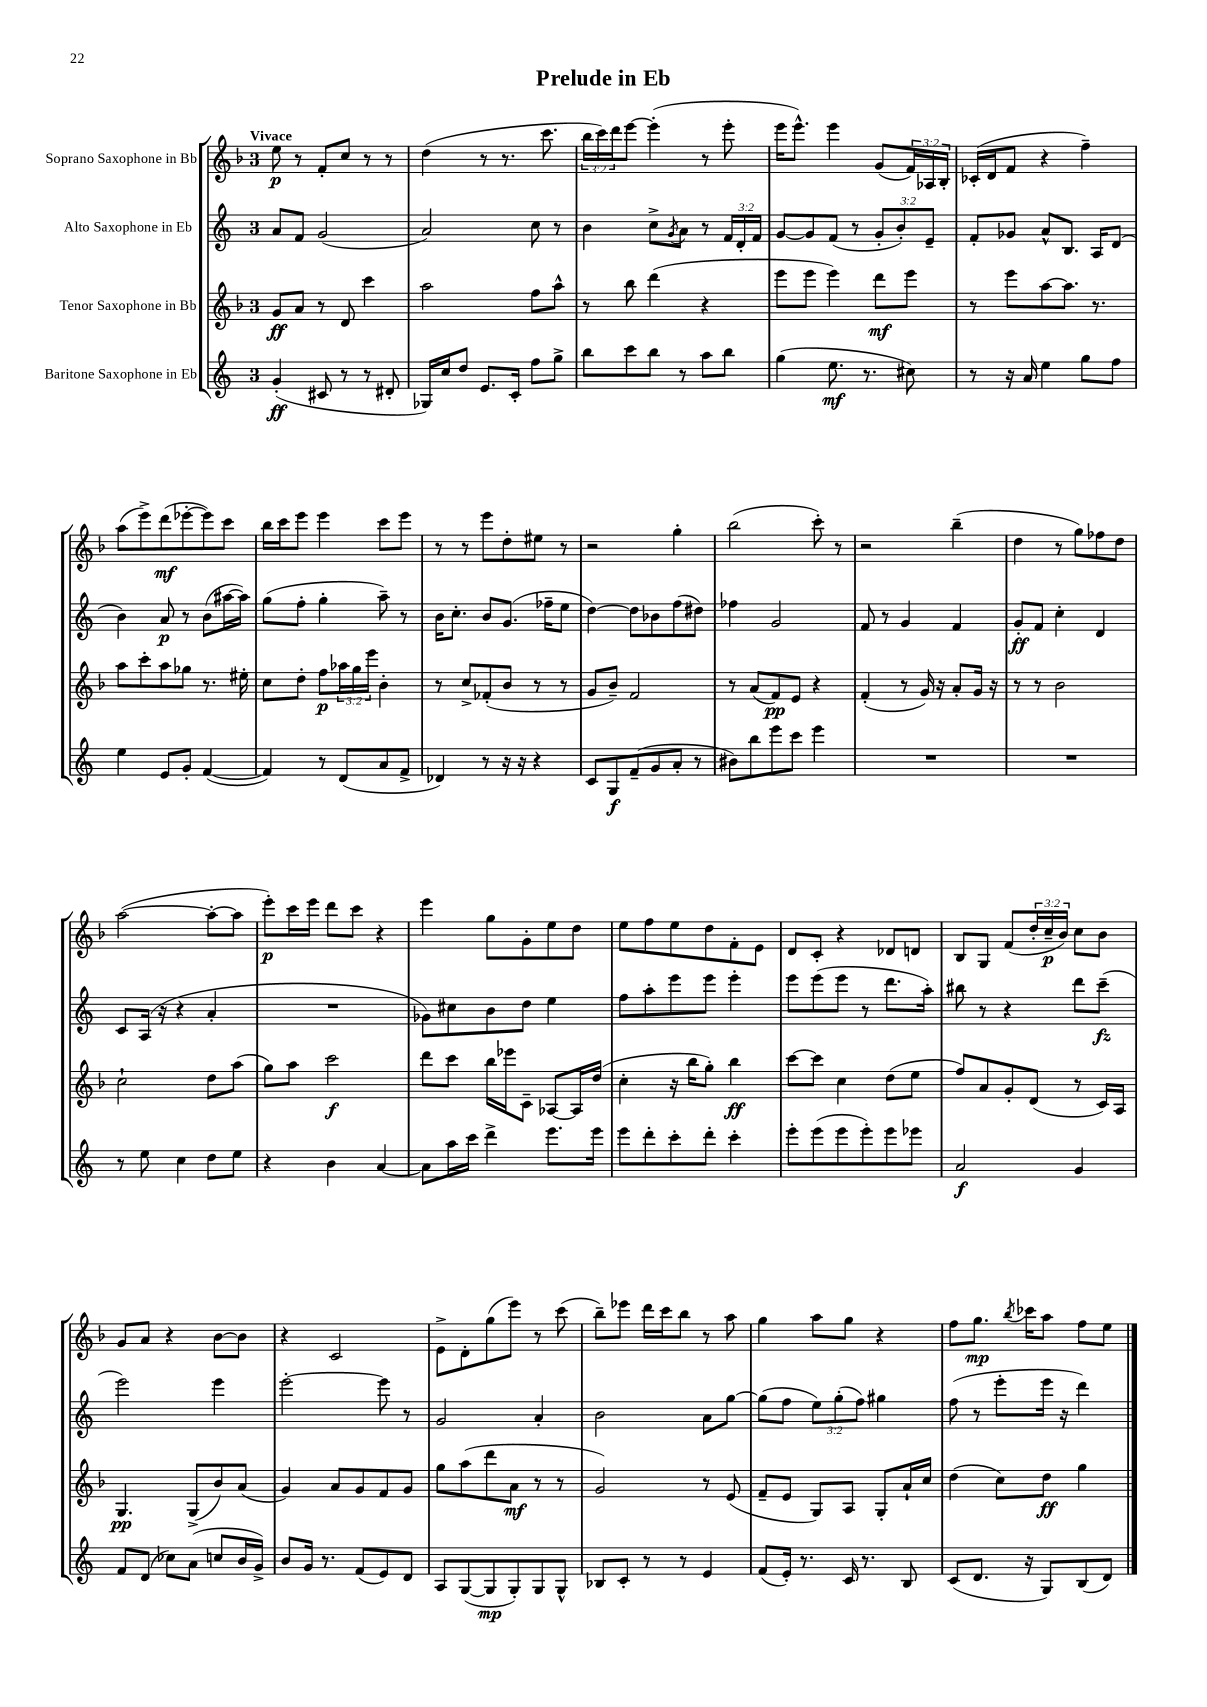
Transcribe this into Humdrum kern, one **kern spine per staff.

**kern	**kern	**kern	**kern
*staff4	*staff3	*staff2	*staff1
*clefG2	*clefG2	*clefG2	*clefG2
*k[]	*k[b-]	*k[]	*k[b-]
*M3/4	*M3/4	*M3/4	*M3/4
(4g'	8g	8a	8ee
.	8a	8f	8r
8c#	8r	(2g	8f'
8r	8d	.	8cc
8r	4ccc	.	8r
8d#'	.	.	8r
=	=	=	=
16G-)	2aa	2a)	(4dd
16cc	.	.	.
8dd	.	.	.
8.e	.	.	8r
.	.	.	8.r
16c'	.	.	.
8ff	8ff	8cc	.
.	.	.	8.ccc
8gg^	8aa^^	8r	.
=	=	=	=
8bb	8r	4b	24bb-
.	.	.	24ccc)
.	.	.	24ddd
8ccc	8bb-	.	[8eee
8bb	(4ddd	8cc^	(4eee']
.	.	8qg	.
8r	.	8a	.
8aa	4r	8r	8r
8bb	.	24f	8eee'
.	.	24d'	.
.	.	24f	.
=	=	=	=
(4gg	8eee	[8g	16eee
.	.	.	8.eee^^)
.	8eee	8g]	.
8.ee	4eee)	(8f	4eee
.	.	8r	.
8.r	.	.	.
.	8ddd	12g'	(8g
.	.	12b')	.
8cc#)	8eee	.	24f)
.	.	12e~	24A-
.	.	.	24B-'
=	=	=	=
8r	8r	8f'	(16c-'
.	.	.	16d
16r	8eee	8g-	8f
16a	.	.	.
4ee	[8aa	8a^^	4r
.	8.aa]	8.B	.
8gg	.	.	4ff~)
.	8.r	16A	.
8ff	.	(8d	.
=	=	=	=
4ee	8aa	4b)	(8aa
.	8ccc'	.	8eee^)
8e	8aa	8a	(8ddd
8g'	8gg-	8r	[8eee-'
([4f	8.r	(8b	8eee-])
.	.	[16aa#	8ccc
.	16ee#'	16aa#])	.
=	=	=	=
4f])	8cc	(8gg	16bb-
.	.	.	16ccc
.	8dd'	8ff'	8eee
8r	8ff	4gg'	4eee
(8d	24aa-	.	.
.	24gg	.	.
.	24eee	.	.
8a	4b-'	8aa~)	8ccc
8f^	.	8r	8eee
=	=	=	=
4d-)	8r	16b	8r
.	.	8.cc'	.
.	8cc^	.	8r
8r	(8f-'	8b	8eee
16r	8b-	(8.g	8dd'
16r	.	.	.
4r	8r	.	8ee#
.	.	16ff-~	.
.	8r	8ee	8r
=	=	=	=
8c	8g	[4dd)	2r
8G	8b-~)	.	.
(8f~	2f	8dd]	.
8g	.	8b-	.
8a'	.	(8ff	4gg'
8r	.	8dd#)	.
=	=	=	=
8b#)	8r	4ff-	(2bb-
8bb	(8a	.	.
8eee	8f)	2g	.
8ccc	8e	.	.
4eee	4r	.	8ccc')
.	.	.	8r
=	=	=	=
2.r	(4f'	8f	2r
.	.	8r	.
.	8r	4g	.
.	16g)	.	.
.	16r	.	.
.	8a'	4f	(4bb-~
.	16g	.	.
.	16r	.	.
=	=	=	=
2.r	8r	8g'	4dd
.	8r	8f	.
.	2b-	4cc'	8r
.	.	.	8gg)
.	.	4d	8ff-
.	.	.	8dd
=	=	=	=
8r	2cc`	8c	([2aa
8ee	.	(16A	.
.	.	16r	.
4cc	.	4r	.
8dd	8dd	4a'	8aa'_
8ee	(8aa	.	8aa]
=	=	=	=
4r	8gg)	2.r	8eee')
.	8aa	.	16ccc
.	.	.	16eee
4b	2ccc	.	8ddd
.	.	.	8ccc
[4a	.	.	4r
=	=	=	=
8a]	8ddd	8g-)	4eee
16aa	8ccc	8cc#	.
16ccc	.	.	.
4ddd^	16bb-	8b	8gg
.	16eee-	.	.
.	8c~	8dd	8g'
8.eee	[8A-	4ee	8ee
.	16A-]	.	8dd
16eee	(16dd	.	.
=	=	=	=
8eee	4cc'	8ff	8ee
8ddd'	.	8aa'	8ff
8ccc'	16r	8eee	8ee
.	16bb-	.	.
8ddd'	8gg')	8eee	8dd
4ccc'	4bb-	4eee'	8f'
.	.	.	8e
=	=	=	=
8eee'	[8ccc	8eee	8d
(8eee	8ccc]	(8eee	8c'
8eee	4cc	8eee	4r
8eee')	.	8r	.
8eee	(8dd	8.ddd	8d-
8eee-	8ee	.	8d
.	.	16aa')	.
=	=	=	=
2a	8ff)	8bb#	8B-
.	8a	8r	8G
.	8g'	4r	(8f
.	(8d	.	24dd'
.	.	.	24cc~
.	.	.	24b-)
4g	8r	8ddd	8cc
.	16c)	(8ccc~	8b-
.	16A	.	.
=	=	=	=
8f	4.G	2eee)	8g
(8d	.	.	8a
8cc-)	.	.	4r
(8a	(8G^	.	.
8cc	8b-)	4eee	[8b-
16b	(8a	.	8b-]
16g^)	.	.	.
=	=	=	=
8b	4g)	[2eee'	4r
16g	.	.	.
8.r	.	.	.
.	8a	.	2c
(8f	8g	.	.
8e)	8f	8eee]	.
8d	8g	8r	.
=	=	=	=
8A	8gg	2g	8e^
([8G	(8aa	.	8d'
8G]	8ddd	.	(8gg
8G')	8a	.	8eee)
8G	8r	4a'	8r
8G^^	8r	.	(8ccc
=	=	=	=
8B-	2g)	2b	8bb-~)
8c'	.	.	8eee-
8r	.	.	16ddd
.	.	.	16ccc
8r	.	.	8bb-
4e	8r	8a	8r
.	(8e	[8gg	8aa
=	=	=	=
(8f	8f~	(8gg]	4gg
16e')	8e	8ff	.
8.r	.	.	.
.	8G)	12ee)	8aa
.	.	(12gg'	.
16c	8A	.	8gg
.	.	12ff)	.
8.r	.	.	.
.	8G'	4gg#	4r
8B	16a`	.	.
.	16cc	.	.
=	=	=	=
(8c	(4dd	(8ff	8ff
8.d	.	8r	8.gg
.	8cc)	8eee'	.
.	.	.	8qbb-
16r	.	.	16ccc-
8G)	8dd	16eee	8aa
.	.	16r	.
(8B	4gg	4ddd)	8ff
8d)	.	.	8ee
==	==	==	==
*-	*-	*-	*-
